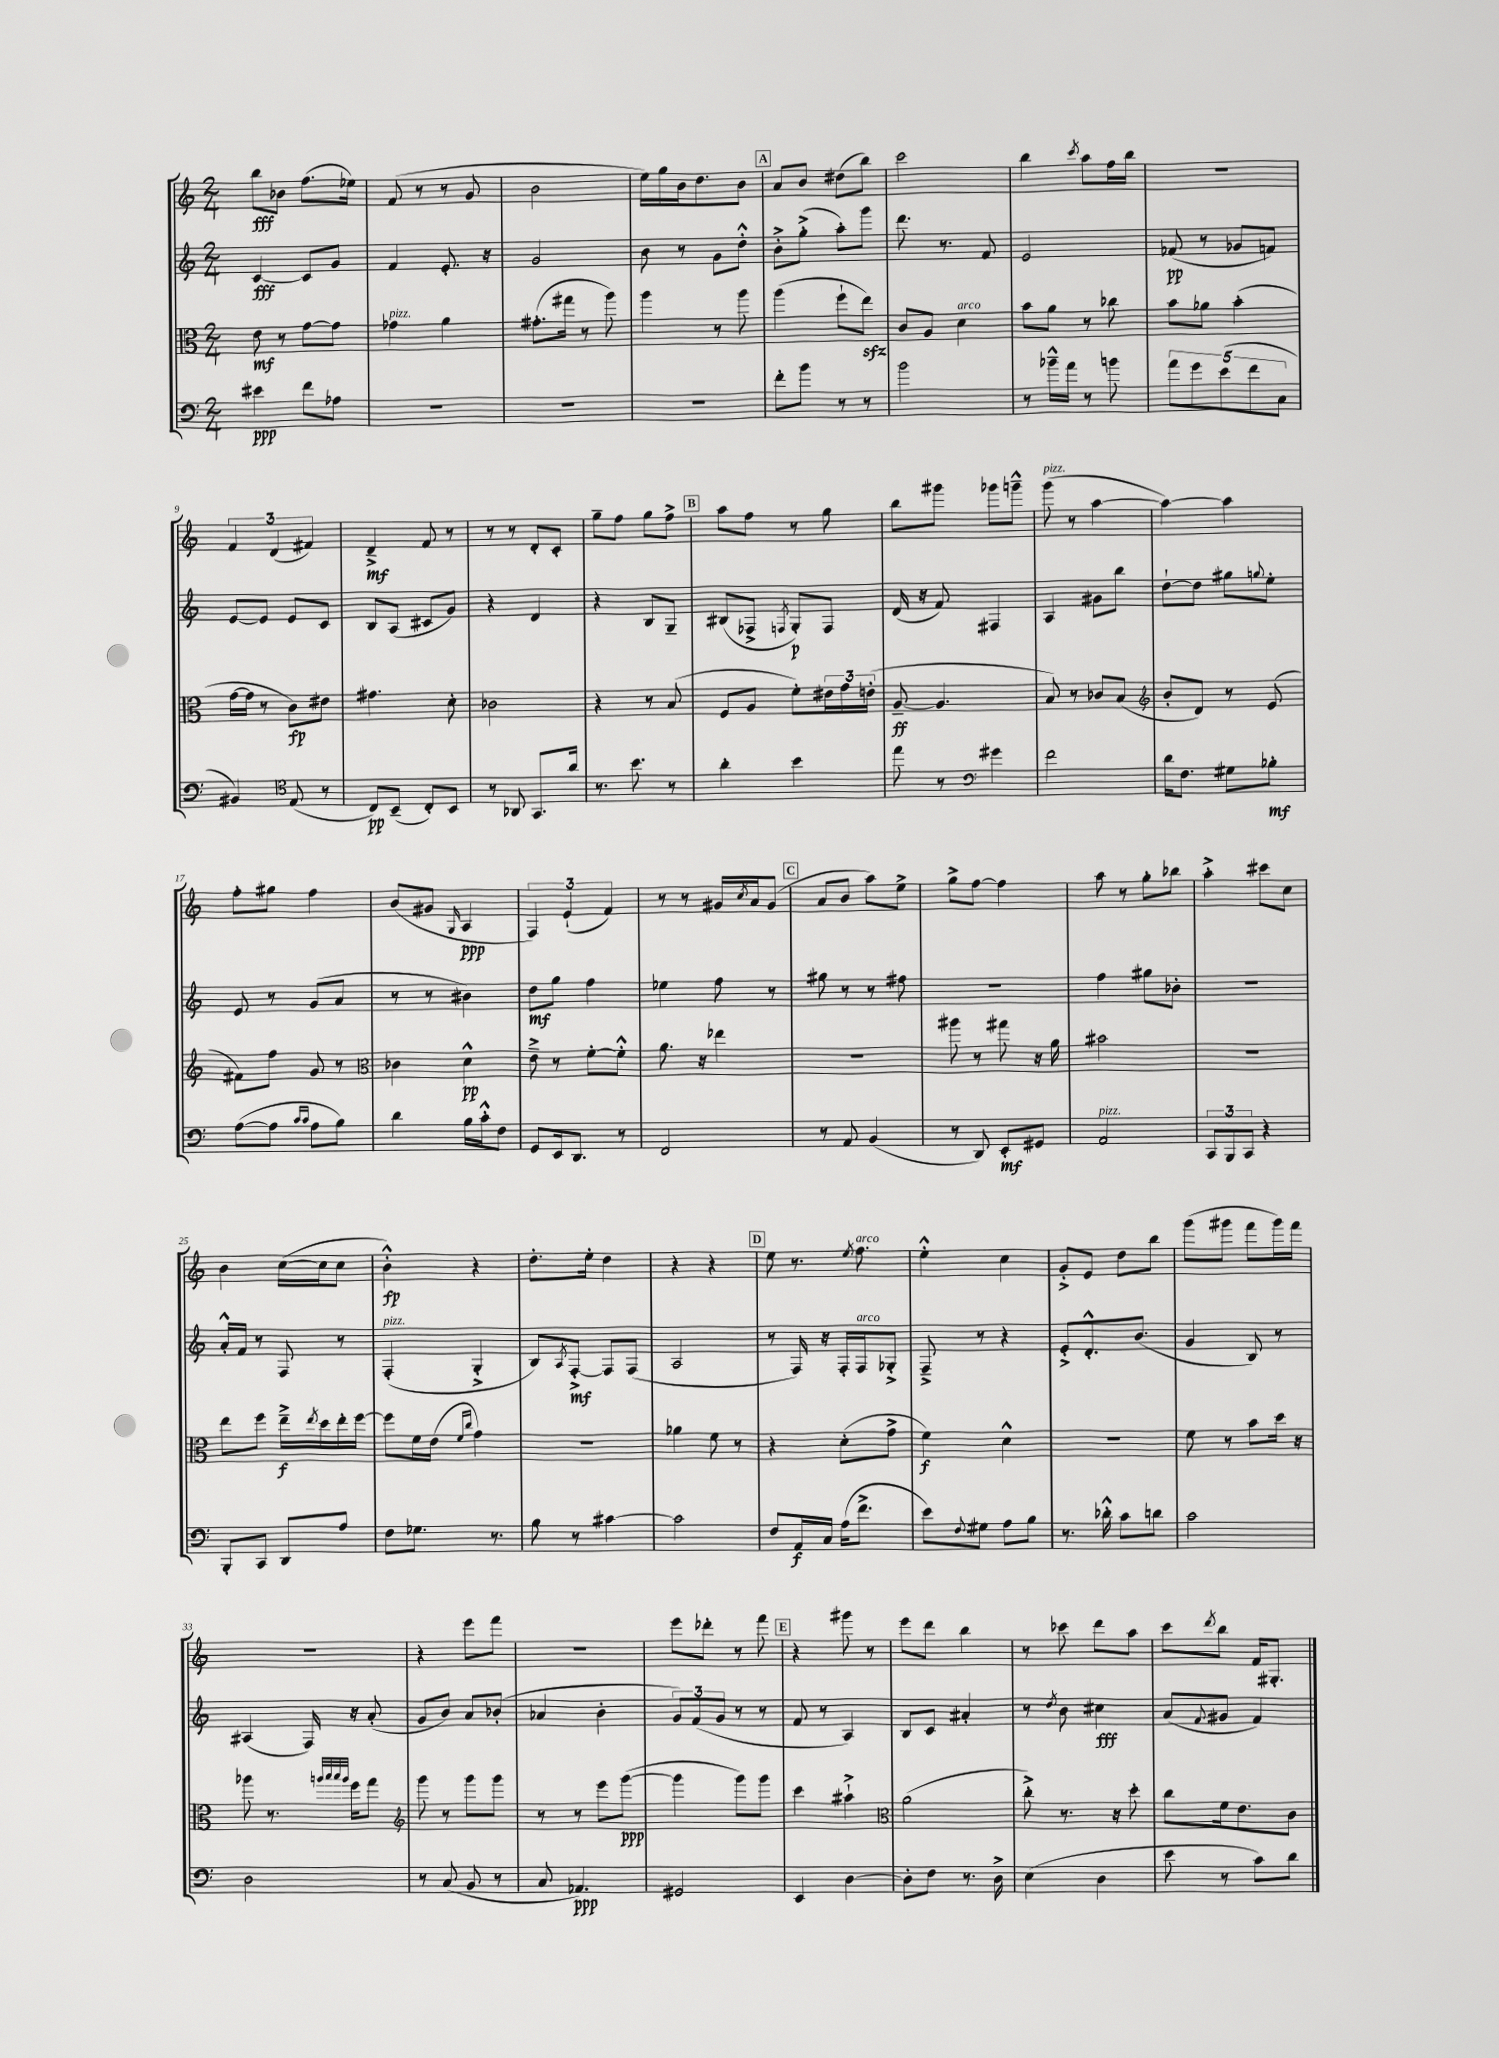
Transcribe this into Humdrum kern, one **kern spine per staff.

**kern	**kern	**kern	**kern
*staff4	*staff3	*staff2	*staff1
*clefF4	*clefC3	*clefG2	*clefG2
*k[]	*k[]	*k[]	*k[]
*M2/4	*M2/4	*M2/4	*M2/4
4e#	8e	[4c	8bb
.	8r	.	8b-
8f	[8g	8c]	(8.ff
8A-	8g]	8g	.
.	.	.	16ee-)
=	=	=	=
2r	4g-	4f	(8f
.	.	.	8r
.	4a	8.e'	8r
.	.	.	8g
.	.	16r	.
=	=	=	=
2r	(8.g#'	2g	2b
.	16gg#	.	.
.	8r	.	.
.	8aa)	.	.
=	=	=	=
2r	4aa	8b	16ee)
.	.	.	16gg
.	.	8r	16b
.	.	.	8.dd
.	8r	8g	.
.	8aa	8dd'^^	8b
=	=	=	=
8f'	(4aa	8b'^	8a
8b	.	(8gg'^	8b
8r	8ff`	8aa')	(8dd#
8r	8ee)	8ggg	8bb)
=	=	=	=
2b	8c	8.ddd	2ccc
.	8A	.	.
.	.	8.r	.
.	4d	.	.
.	.	8f	.
=	=	=	=
8r	8b	2e	4bb
16b-~^^	8a	.	.
16a	.	.	.
.	.	.	8qccc
8r	8r	.	8aa
8b	8cc-	.	16ff
.	.	.	16bb
=	=	=	=
10a	8b	(8f-	2r
10g	.	.	.
.	8a-	8r	.
(10e	.	.	.
.	(4b'	8g-	.
10f	.	.	.
.	.	8f)	.
10C	.	.	.
=	=	=	=
4BB#)	[16g	[8e	6f
.	16g]	.	.
.	8r	8e]	.
.	.	.	(6d
*clefC4	*	*	*
(8E	8c)	8e	.
.	.	.	6f#)
8r	8e#	8c	.
=	=	=	=
8C)	4.g#	8B	4d~^
(8BB~	.	(8A	.
8C')	.	8c#	8f
8BB	8d'	8g)	8r
=	=	=	=
8r	2c-	4r	8r
8AA-	.	.	8r
8.GG	.	4d	8d'
.	.	.	8c'
16a	.	.	.
=	=	=	=
8.r	4r	4r	8gg~
.	.	.	8ff
8.b	.	.	.
.	8r	8B	8gg
8r	(8B	8G~	8ff^
=	=	=	=
4a'	8F	(8B#	8aa
.	8A	8F-^	8ff
.	.	8qF	.
4b	8f')	8G')	8r
.	24e#	8F	8gg
.	24g	.	.
.	(24e'	.	.
=	=	=	=
8ee	[8A~	(16d	8bb
.	.	16r	.
8r	4.A]	8f)	8ggg#
*clefF4	*	*	*
4g#	.	4F#	8ggg-
.	.	.	8ggg~^^
=	=	=	=
2f	8B)	4A	(8ggg
.	8r	.	8r
.	8c-	8g#	[4aa
.	(8B	8bb	.
=	=	=	=
*	*clefG2	*	*
16d	8b'	[8dd`	4aa_)
8.F	.	.	.
.	8d)	8dd]	.
8G#	8r	8gg#	4aa]
.	.	8qqgg	.
8B-'	(8e	8ee'	.
=	=	=	=
([8A	8f#)	8e	8ff'
8A]	8ff	8r	8gg#
16qqc	.	.	.
16qqc	.	.	.
8A	8g	(8g	4ff
8B)	8r	8a	.
=	=	=	=
*	*clefC3	*	*
4d	4c-	8r	(8b
.	.	8r	8g#
.	.	.	16qqG
16B	4d^^	4b#)	4A
16c'^^	.	.	.
8F	.	.	.
=	=	=	=
8GG	8e~^	8dd	6F)
16EE	8r	8gg	.
.	.	.	(6e`
8.DD	.	.	.
.	[8f'	4ff	.
.	.	.	6f)
8r	8f'^^]	.	.
=	=	=	=
2FF	8.a	4ee-	8r
.	.	.	8r
.	16r	.	.
.	4ee-	8ff	16g#
.	.	.	8qcc
.	.	.	16a
.	.	8r	(8g#
=	=	=	=
8r	2r	8gg#	8a
8AA	.	8r	8b
(4BB	.	8r	8aa)
.	.	8ff#	8ee^
=	=	=	=
8r	8aa#	2r	8gg^
8DD)	8r	.	[8ff
8EE'	8gg#	.	4ff]
8GG#	16r	.	.
.	16a	.	.
=	=	=	=
2AA	2b#	4ff	8aa
.	.	.	8r
.	.	8gg#	8gg'
.	.	8b-'	8bb-
=	=	=	=
12CC	2r	2r	4aa'^
12BBB	.	.	.
12CC	.	.	.
4r	.	.	8ccc#
.	.	.	8cc
=	=	=	=
8BBB'	8ee	16a'^^	4b
.	.	16f	.
8CC	8ff	8r	.
8DD	16ee~^	8F	([16cc
.	8qee	.	.
.	16dd	.	16cc]
8A	16ee'	8r	8cc
.	[16ff	.	.
=	=	=	=
8F	8ff]	(4F'	4b'^^)
8.G-	16f	.	.
.	(16e	.	.
.	16qqf	.	.
.	16qqcc	.	.
.	4g)	4G'^	4r
8.r	.	.	.
=	=	=	=
8B	2r	8B)	8.dd'
.	.	8qA	.
8r	.	[8F'^	.
.	.	.	16ee'
[4c#	.	8F]	4dd
.	.	(8F	.
=	=	=	=
2c#]	4a-	2A	4r
.	8f	.	4r
.	8r	.	.
=	=	=	=
8F	4r	8r	8ee
16AA	.	16F)	8.r
16C	.	16r	.
(16A	(8d'	16F'	.
.	.	.	8qee
8.f^	.	16F	8.ff
.	8g^	8G-'^	.
=	=	=	=
8e)	4f)	8F~^	4ee'^^
8qqF	.	.	.
8G#	.	8r	.
8A	4d^^	4r	4cc
8B	.	.	.
=	=	=	=
8.r	2r	8e'^	8g'^
.	.	8.d'^^	8e
16d-'^^	.	.	.
8c	.	.	8dd
.	.	(8.b	.
8d	.	.	8bb
=	=	=	=
2c	8f	4g	(8ggg
.	8r	.	8ggg#
.	8b	8B)	8fff
.	16dd	8r	16ggg#)
.	16r	.	16fff
=	=	=	=
2D	8aa-	(4A#	2r
.	8.r	.	.
.	.	16F)	.
.	32qqaa	.	.
.	32qqbb	.	.
.	32qqbb	.	.
.	32qqaa	.	.
.	16ff	16r	.
.	8gg	(8a'	.
=	=	=	=
*	*clefG2	*	*
8r	8ggg	8g	4r
(8C	8r	8b)	.
8BB	8ggg	8a	8eee
8r	8ggg	(8b-'	8fff
=	=	=	=
8C	8r	4a-	2r
4.AA-)	8r	.	.
.	8eee	4b'	.
.	([8ggg	.	.
=	=	=	=
2GG#	4ggg]	12g)	8eee
.	.	(12f	.
.	.	.	8ddd-'
.	.	12g	.
.	8ggg)	8r	8r
.	8ggg	8r	8fff
=	=	=	=
4EE	4ccc	8f	4r
.	.	8r	.
[4D	4aa#`^	4A)	8ggg#
.	.	.	8r
=	=	=	=
*	*clefC3	*	*
8D']	(2a	8B	8eee
8F	.	8c	8ddd
8.r	.	4a#'	4bb
16D^	.	.	.
=	=	=	=
(4E	8cc'^)	8r	8r
.	.	8qdd	.
.	8.r	8b	8ccc-
4D	.	4cc#	8ddd
.	16r	.	.
.	8dd'	.	8aa
=	=	=	=
8e	8cc	(8a	8ccc
.	.	8qqf	8qddd
8r	16f	8g#	8bb
.	8.e	.	.
8c)	.	4f)	16f
.	.	.	8.G#'
8d	8c	.	.
==	==	==	==
*-	*-	*-	*-
